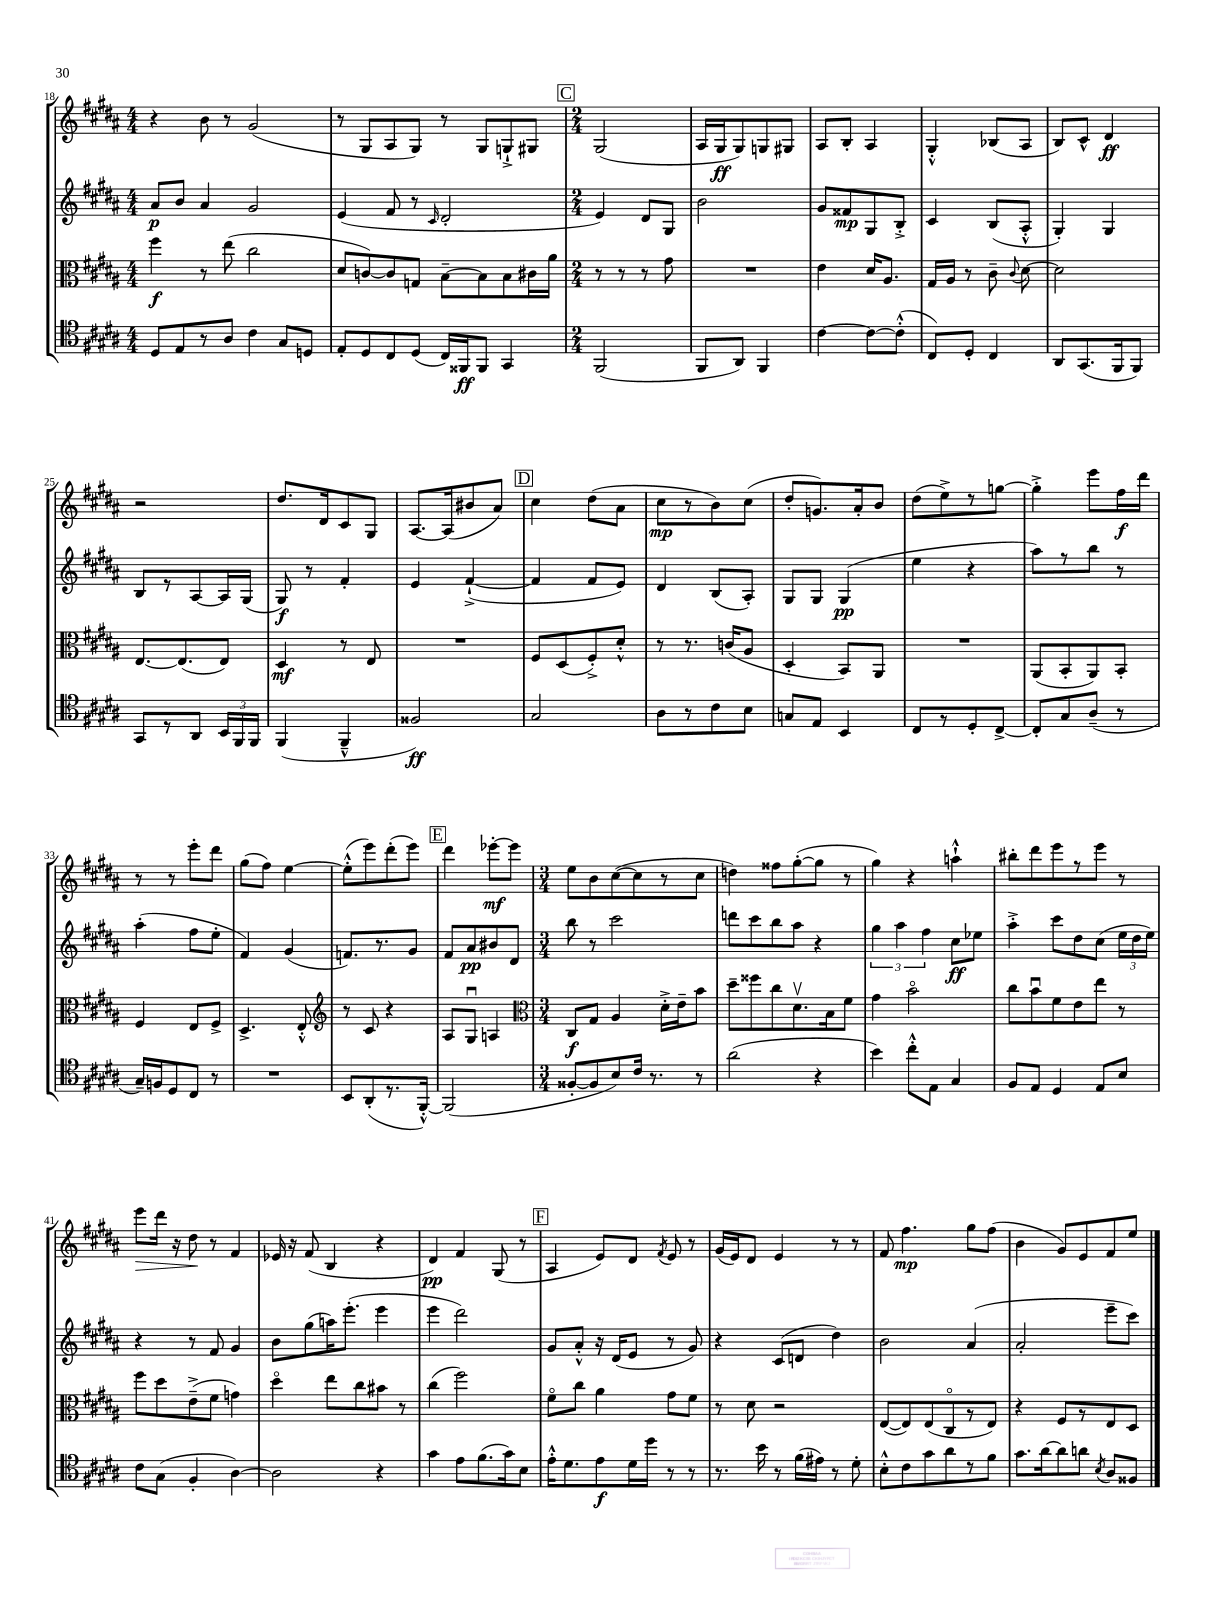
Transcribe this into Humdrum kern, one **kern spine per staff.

**kern	**kern	**kern	**kern
*staff4	*staff3	*staff2	*staff1
*clefC4	*clefC3	*clefG2	*clefG2
*k[f#c#g#d#a#]	*k[f#c#g#d#a#]	*k[f#c#g#d#a#]	*k[f#c#g#d#a#]
*M4/4	*M4/4	*M4/4	*M4/4
8D#	4ff#	8a#	4r
8E	.	8b	.
8r	8r	4a#	8b
8A#	(8ee	.	8r
4c#	2cc#	2g#	(2g#
8G#	.	.	.
8D	.	.	.
=	=	=	=
8E'	8d#	(4e	8r
8D#	[8c)	.	8G#
8C#	8c]	8f#	8A#
(8D#	8G	8r	8G#)
.	.	16qqc#	.
16C#)	[8B~	2d#'	8r
16FF##	.	.	.
8FF##	8B]	.	8G#
4GG#	8B	.	8G`^
.	16c#	.	8G#
.	16a#	.	.
=	=	=	=
*M2/4	*M2/4	*M2/4	*M2/4
(2FF#	8r	4e)	(2G#
.	8r	.	.
.	8r	8d#	.
.	8g#	8G#	.
=	=	=	=
8FF#	2r	2b	16A#
.	.	.	16G#
8AA#)	.	.	8G#)
4FF#	.	.	8G
.	.	.	8G#
=	=	=	=
[4c#	4e	8g#	8A#
.	.	8f##	8B'
8c#_	16d#	8G#	4A#
.	8.A#	.	.
(8c#'^^]	.	8B'^	.
=	=	=	=
8C#)	16G#	4c#	4G#'^^
.	16A#	.	.
8D#'	8r	.	.
4C#	8c#~	(8B	(8B-
.	8qqc#	.	.
.	[8d#	8A#'^^	8A#
=	=	=	=
8AA#	2d#]	4G#')	8B)
(8.GG#	.	.	8c#^^
.	.	4G#	4d#
16FF#	.	.	.
8FF#)	.	.	.
=	=	=	=
8GG#	[8.E	8B	2r
8r	.	8r	.
.	(8.E]	.	.
8AA#	.	[8A#	.
24BB	8E)	16A#]	.
24FF#	.	.	.
.	.	(16G#	.
24FF#	.	.	.
=	=	=	=
(4FF#	4D#	8G#)	8.dd#
.	.	8r	.
.	.	.	16d#
4FF#~^^	8r	4f#'	8c#
.	8E	.	8G#
=	=	=	=
2F##)	2r	4e	[8.A#
.	.	.	(16A#]
.	.	([4f#`^	8b#
.	.	.	8a#)
=	=	=	=
2G#	8F#	4f#]	4cc#
.	(8D#	.	.
.	8F#'^)	8f#	(8dd#
.	8d#'^^	8e)	8a#
=	=	=	=
8A#	8r	4d#	8cc#
8r	8.r	.	8r
8c#	.	(8B	8b)
.	(16c	.	.
8B	8A#	8A#')	(8cc#
=	=	=	=
8G	4D#'	8G#	8dd#'
8E	.	8G#	8.g)
4BB	8BB)	(4G#	.
.	.	.	16a#'
.	8AA#	.	8b
=	=	=	=
8C#	2r	4ee	(8dd#
8r	.	.	8ee^)
8D#'	.	4r	8r
[8C#^	.	.	[8gg
=	=	=	=
8C#']	(8AA#	8aa#)	4gg'^]
8G#	8BB'	8r	.
(8A#~	8AA#)	8bb	8eee
8r	8BB'	8r	16ff#
.	.	.	16ddd#
=	=	=	=
16G#~)	4F#	(4aa#'	8r
16F	.	.	.
8D#	.	.	8r
8C#	8E	8ff#	8eee'
8r	8F#^	8ee'	8ddd#
=	=	=	=
2r	4.D#^	4f#)	(8gg#
.	.	.	8ff#)
.	.	(4g#	[4ee
.	8E'^^	.	.
=	=	=	=
*	*clefG2	*	*
8BB	8r	8.f)	(8ee'^^]
(8AA#'	8c#	.	8eee)
.	.	8.r	.
8.r	4r	.	(8ddd#'
.	.	8g#	8eee)
[16FF#'^^)	.	.	.
=	=	=	=
(2FF#]	8A#	8f#	4ddd#
.	8G#u	8a#	.
.	4A	8b#	[8eee-'
.	.	8d#	8eee-]
=	=	=	=
*	*clefC3	*	*
*M3/4	*M3/4	*M3/4	*M3/4
[8F##'	8C#	8bb	8ee
8F##]	8G#	8r	8b
8B)	4A#	2ccc#	([8cc#
16c#	.	.	8cc#]
8.r	.	.	.
.	16d#'^	.	8r
.	16e~	.	.
8r	8b	.	8cc#
=	=	=	=
(2a#	8dd#~	8ddd	4dd)
.	8ff##	8ccc#	.
.	8cc#	8bb	8ff##
.	8.d#v	8aa#	([8gg#'
4r	.	4r	8gg#]
.	16B	.	.
.	8f#	.	8r
=	=	=	=
4b)	4g#	6gg#	4gg#)
.	.	6aa#	.
8cc#'^^	2bo	.	4r
.	.	6ff#	.
8E	.	.	.
4G#	.	8cc#	4aa`^^
.	.	8ee-	.
=	=	=	=
8F#	8cc#	4aa#'^	8bb#'
8E	8bu	.	8ddd#
4D#	8f#	8ccc#	8eee
.	8e	8dd#	8r
8E	8ee	(8cc#	8eee
8B	8r	24ee	8r
.	.	24dd#	.
.	.	24ee)	.
=	=	=	=
8c#	8ff#	4r	8eee
(8G#	8dd#	.	16ddd#
.	.	.	16r
4F#'	(8e~^	8r	8dd#
.	8f#	8f#	8r
[4A#)	4g)	4g#	4f#
=	=	=	=
2A#]	4dd#o	8b	16e-
.	.	.	16r
.	.	(8gg#	(8f#
.	8ee	16aa)	4B
.	.	(8.eee'	.
.	8cc#	.	.
4r	8b#	4eee	4r
.	8r	.	.
=	=	=	=
4g#	(4cc#	4eee	4d#)
8e	2ff#)	2ddd#)	4f#
(8.f#	.	.	.
.	.	.	(8G#
16g#)	.	.	.
8B	.	.	8r
=	=	=	=
16e'^^	8f#o	8g#	4A#
8.d#	.	.	.
.	8cc#	8a#'^^	.
8e	4a#	16r	8e)
.	.	(16d#	.
16d#	.	8e	8d#
16dd#	.	.	.
.	.	.	8qf#
8r	8g#	8r	8e
8r	8f#	8g#)	8r
=	=	=	=
8.r	8r	4r	(16g#
.	.	.	16e)
.	8d#	.	8d#
16b	.	.	.
8r	2r	(8c#	4e
(16f#	.	8d	.
16e#)	.	.	.
8r	.	4dd#)	8r
8d#'	.	.	8r
=	=	=	=
8B'^^	([8E	2b	8f#
8c#	8E])	.	4.ff#
8g#	(8E	.	.
8a#	8C#o	.	.
8r	8r	(4a#	8gg#
8f#	8E)	.	(8ff#
=	=	=	=
8.g#	4r	2a#'	4b
[16a#	.	.	.
8a#]	8F#	.	8g#)
8a	8r	.	8e
8qB	.	.	.
8A#	8E	8eee~	8f#
8F##	8D#	8ccc#)	8ee
==	==	==	==
*-	*-	*-	*-
